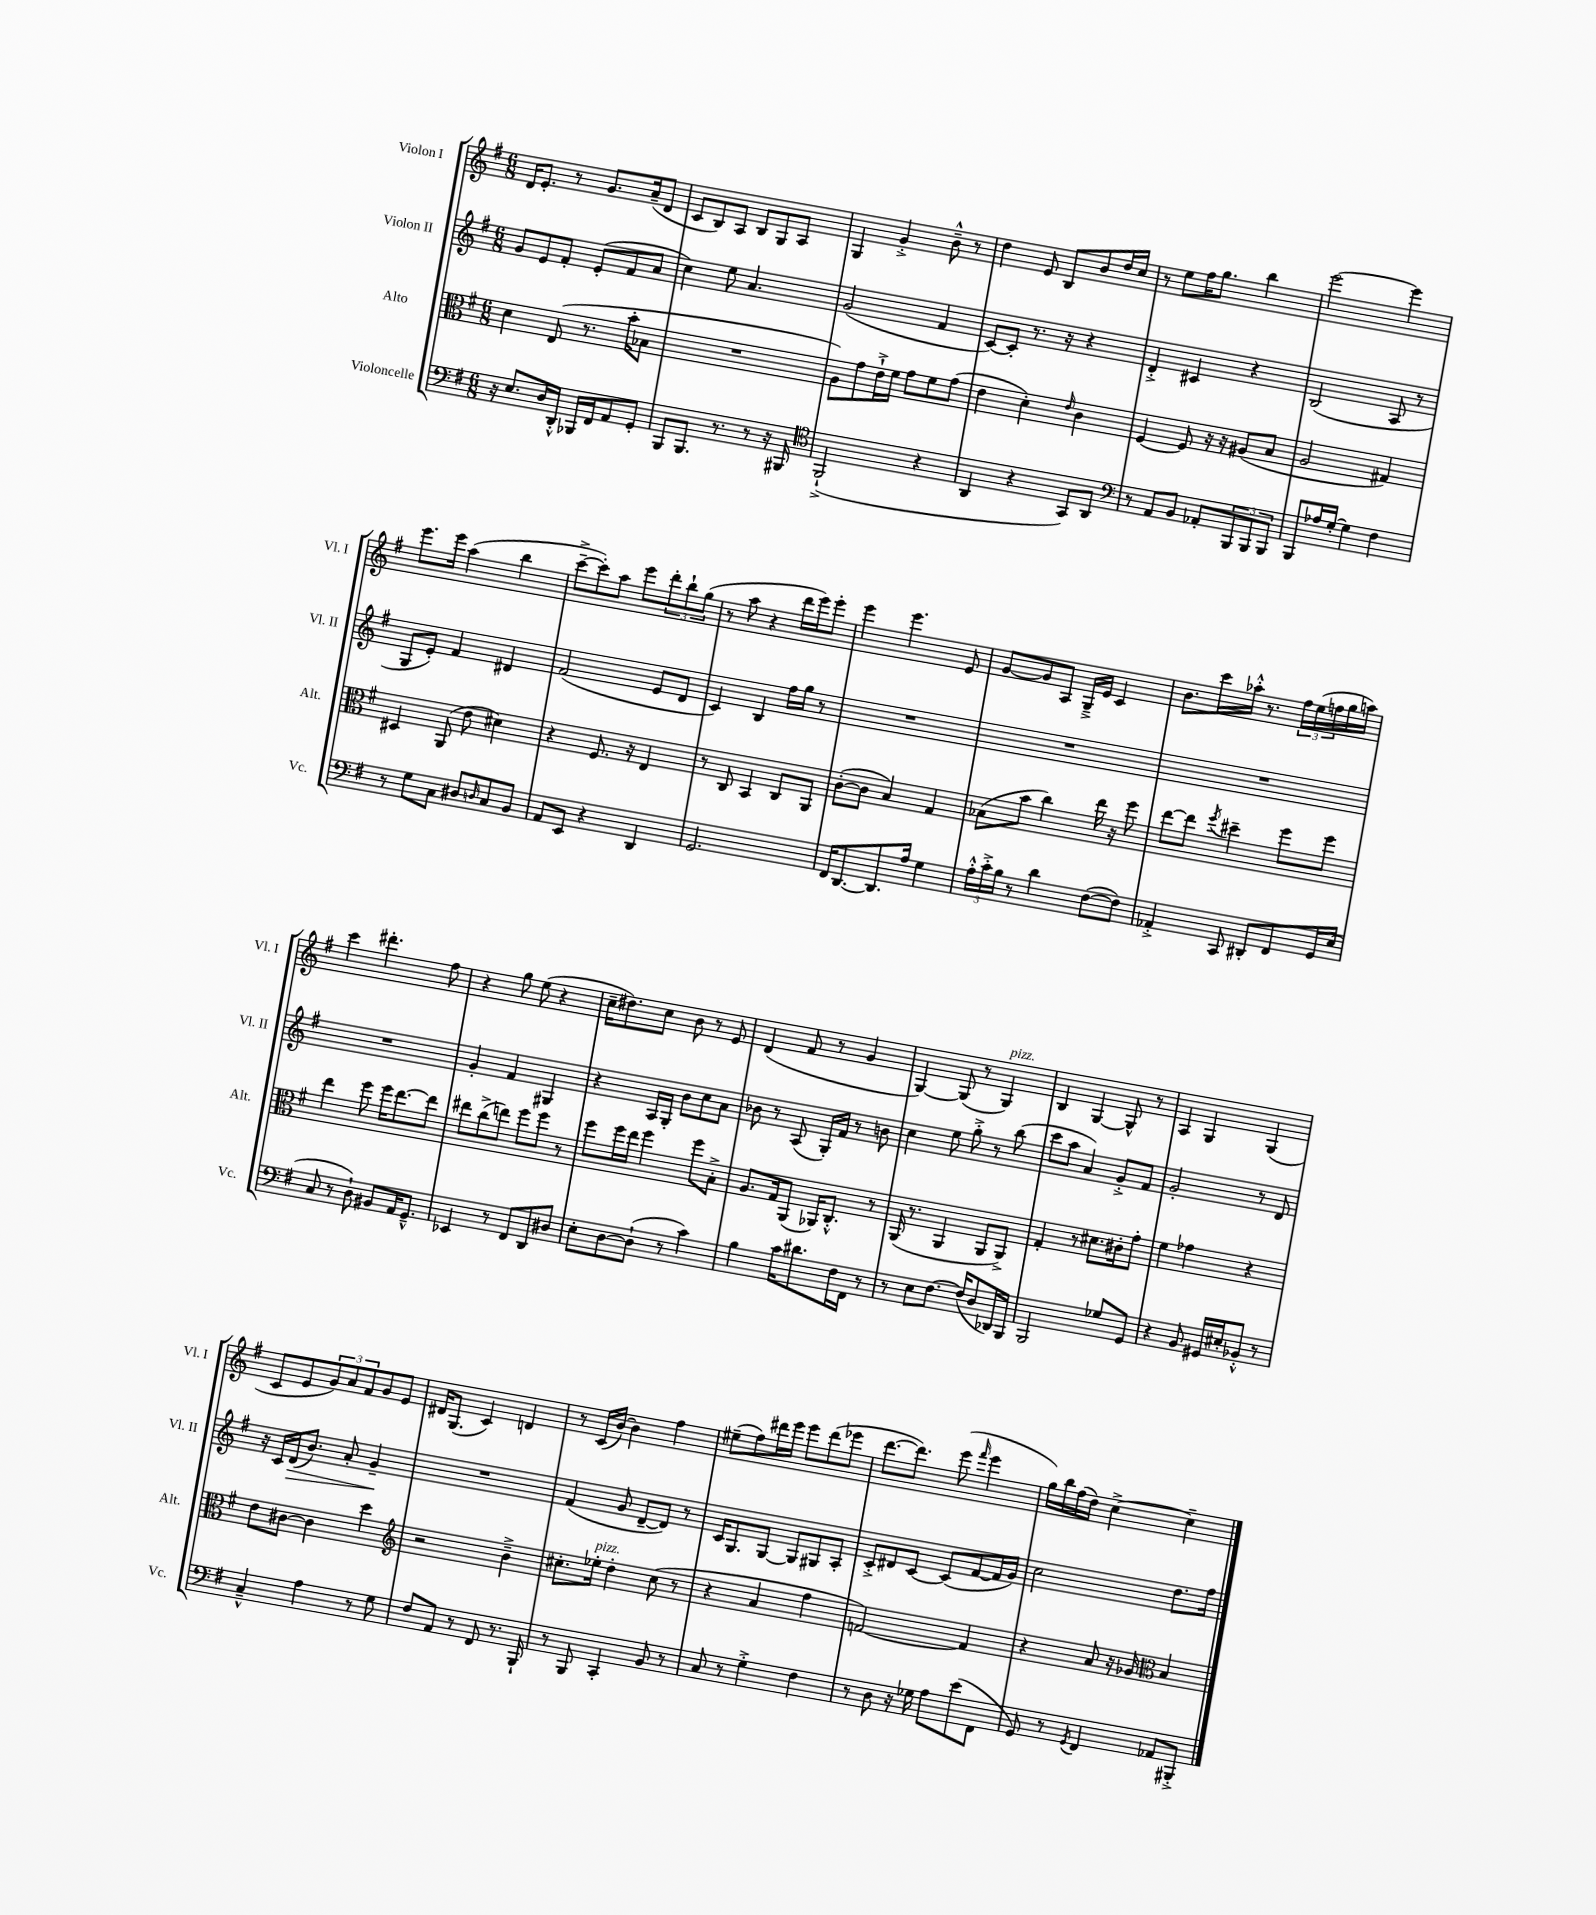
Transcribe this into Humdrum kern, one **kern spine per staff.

**kern	**kern	**kern	**dynam	**kern
*part4	*part3	*part2	*part2	*part1
*staff4	*staff3	*staff2	*staff2	*staff1
*I"Violoncelle	*I"Alto	*I"Violon II	*	*I"Violon I
*I'Vc.	*I'Alt.	*I'Vl. II	*	*I'Vl. I
*clefF4	*clefC3	*clefG2	*	*clefG2
*k[f#]	*k[f#]	*k[f#]	*	*k[f#]
*M6/8	*M6/8	*M6/8	*	*M6/8
=3	=3	=3	=3	=3
16r	4d\	8g/L	.	16d/KL
8.E/L	.	.	.	8.e'/J
.	.	8e/	.	.
16D/L	(8E/	8f#'/J	.	8r
16DD'^^/JJ	.	.	.	.
16BBB-X/LL	8.r	(8e'/L	.	8.g/L
16FF#/J	.	.	.	.
8AA/	.	8f#/	.	.
.	16b'\KL	.	.	(16a~/k
8GG'/J	8B-X\J	8a/J	.	8d/J
=4	=4	=4	=4	=4
8BBB/L	2.r	4cc\)	.	8c/L
8.BBB/J	.	.	.	8B/)
.	.	8ee\	.	8A/J
8.r	.	.	.	.
.	.	4.a/	.	8B/L
8r	.	.	.	8G/
16r	.	.	.	8A/J
16BBB#X/	.	.	.	.
=5	=5	=5	=5	=5
*clefC4	*	*	*	*
(2FF#`^/	8A\L)	(2g/	.	4G/
.	8g\	.	.	.
.	16e`^\L	.	.	4g'^/
.	16f#\JJ	.	.	.
.	8g\L	.	.	.
4r	8f#\	4f#/	.	8b~^^\
.	(8g\J	.	.	8r
=6	=6	=6	=6	=6
4AA/	4e\	[8c/L)	.	4dd\
.	.	8c'/J]	.	.
4r	4d'\)	8.r	.	8e/
.	.	.	.	8B/L
.	.	16r	.	.
.	16qqe/	.	.	.
8GG/L)	4c\	4r	.	8b/
8AA/J	.	.	.	16dd/L
.	.	.	.	16cc/JJ
=7	=7	=7	=7	=7
*clefF4	*	*	*	*
8r	[4F#/	4d'^/	.	8r
8AA/L	.	.	.	8ee\L
8BB/J	8F#/]	4c#X/	.	16ff#\K
.	.	.	.	8.gg\J
8AA-X'/L	16r	.	.	.
.	16r	.	.	.
12BBB/	(8A#X/L	4r	.	4bb\
12BBB/	.	.	.	.
.	8B/J	.	.	.
12BBB/J	.	.	.	.
=8	=8	=8	=8	=8
8BBB/L	2A/	(2B/	.	[2eee\
16A-X/L	.	.	.	.
[16G'/JJ	.	.	.	.
4G\]	.	.	.	.
4F#\	4G#X/)	8A/	.	4eee\]
.	.	8r	.	.
!!LO:LB:g=z
=9	=9	=9	=9	=9
8r	4D#X/	8G/L	.	8.eee\L
8G\L	.	8e'/J)	.	.
.	.	.	.	16eee\Jk
8C\J	(8AA/	4f#/	.	(4aa\
8D#X/L	8e\	.	.	.
16qqDn/	.	.	.	.
8C/	4d#X\)	4d#X/	.	4bb\
8BB/J	.	.	.	.
=10	=10	=10	=10	=10
8AA/L	4r	(2f#/	.	[8ccc~^\L
8EE/J	.	.	.	8ccc'\])
4r	8.F#/	.	.	8aa\J
.	.	.	.	8eee\L
.	16r	.	.	.
4DD/	4E/	8e/L	.	12ddd'\
.	.	.	.	12bb`\
.	.	8d/J	.	.
.	.	.	.	(12gg\J
=11	=11	=11	=11	=11
2.GG/	8r	4c/)	.	8r
.	8C/	.	.	8aa\
.	4BB/	4B/	.	4r
.	8C/L	16ff#\LL	.	16ddd\LL
.	.	16gg\JJ	.	16eee\J)
.	8AA/J	8r	.	8eee'\J
=12	=12	=12	=12	=12
16FF#/KL	([8c'\L	2.r	.	4eee\
[8.DD/	.	.	.	.
.	8c\J]	.	.	.
8.DD/]	4B/)	.	.	4.eee\
16A/Jk	.	.	.	.
4G\	4G/	.	.	.
.	.	.	.	8e/
=13	=13	=13	=13	=13
24A'^^\LL	(8B-X\L	2.r	.	[8g/L
24c'^\	.	.	.	.
24B\JJ	.	.	.	.
8r	8b\J	.	.	8g/]
4d\	4cc\)	.	.	8A/J
.	.	.	.	16G~^/LL
.	.	.	.	16e/JJ
([8F#\L	16ee\	.	.	4c/
.	16r	.	.	.
8F#\J])	8ff#\	.	.	.
=14	=14	=14	=14	=14
4AA-X'^/	[8ee\L	2.r	.	8.b\L
.	8ee\J]	.	.	.
.	.	.	.	16ccc\L
.	8qff#/	.	.	.
8CC/	4dd#X~\	.	.	16aa-X'^^\JJ
.	.	.	.	8.r
8DD#X'/L	.	.	.	.
8FF#/	8ff#\L	.	.	24ff#\LL
.	.	.	.	(24ee\
.	.	.	.	24ffn\
16GG/L	8ff#\J	.	.	16gg\
(16E/JJ	.	.	.	16aan\JJ)
!!LO:LB:g=z
=15	=15	=15	=15	=15
8C/	4ee\	2.r	.	4ccc\
8r	.	.	.	.
8D`\)	8ff#\	.	.	4.ddd#X'\
8BB#X/L	16ff#\KL	.	.	.
.	[8.ee\	.	.	.
16AA/K	.	.	.	.
8.GG~^^/J	.	.	.	.
.	8ee\J]	.	.	8ff#\
=16	=16	=16	=16	=16
4EE-X/	8ee#X\L	4g'/	.	4r
.	(8cc^\	.	.	.
8r	8een\J)	4f#/	.	8gg\
8FF#/L	8ff#\L	.	.	(8ee\
8DD/	8ff#\J	4G#X/	.	4r
8D#X/J	8r	.	.	.
=17	=17	=17	=17	=17
8E'\L	8ff#\L	4r	.	16cc~\KL
.	.	.	.	8.dd#X\)
[8D\	16ff#\L	.	.	.
.	16ee\JJ	.	.	.
(8D`\J]	4ff#\	16A/LL	.	8cc\J
.	.	16G'/JJ	.	.
8r	.	8b\L	.	8b\
4c\)	8ff#\L	8cc\	.	8r
.	8B'^\J	8a\J	.	8e/
=18	=18	=18	=18	=18
4B\	8.A/L	8b-X\	.	(4d/
.	.	8r	.	.
.	16G/k	.	.	.
16c\KL	(8AA/J	(8A/	.	8f#/
8.d#X\	.	.	.	.
.	16AA-X/KL)	16G'/LL)	.	8r
.	8.C'^^/J	16f#/JJ	.	.
16F#\L	.	8r	.	4g/
16FF#\JJ	.	.	.	.
8r	8r	8bn\	.	.
=19	=19	=19	=19	=19
8r	(16AA/	4cc\	.	[4G/)
.	8.r	.	.	.
8E\L	.	.	.	.
[8.F#\J	4AA/	8ee\	.	(8G/]
.	.	8gg'^\	.	8r
(16F#/KL]	.	.	.	.
!	!	!	!	!LO:TX:a:i:t=pizz.
8D/	8AA/L	8r	.	4G/)
16DD-X/L)	8AA^/J)	(8bb\	.	.
16BBB/JJ	.	.	.	.
=20	=20	=20	=20	=20
2BBB/	4G'/	8ccc\L	.	4B/
.	.	8aa\J	.	.
.	8r	4a/)	.	[4G/
.	8.d#X\L	.	.	.
8G-X/L	.	8g'^/L	.	8G^^/]
.	16c#X'\k	.	.	.
8GG/J	8g'\J	8f#/J	.	8r
=21	=21	=21	=21	=21
4r	4f#\	2g'/	.	4A/
8BB/	4g-X\	.	.	4G/
16GG#X/LL	.	.	.	.
16E#X'/J	.	.	.	.
8BB-X'^^/J	4r	8r	.	(4G/
8r	.	8d/	.	.
!!LO:LB:g=z
=22	=22	=22	=22	=22
4C~^^/	8e\L	16r	.	8c/L
.	.	16c/LL	.	.
!	!	!	!LO:HP:b	!
.	[8c#X\J	(16d/J	>	8e/
.	.	8.b/J)	.	.
4A\	4c#\]	.	.	12g/)
.	.	.	.	12a/
.	.	8a'/	.	.
.	.	.	.	12f#/
8r	4dd\	4g~/	.	8g/
8G\	.	.	.	8e/J
.	.	.	]	.
=23	=23	=23	=23	=23
*	*clefG2	*	*	*
8F#/L	2r	2.r	.	16d#X/KL
.	.	.	.	(8.G/J
8AA/J	.	.	.	.
8r	.	.	.	4c/)
8FF#/	.	.	.	.
8.r	4b~^\	.	.	4dn/
16BBB`/	.	.	.	.
=24	=24	=24	=24	=24
8r	8.cc#X'\L	(4f#/	.	8r
8BBB/	.	.	.	(16c/LL
!	!LO:TX:a:i:t=pizz.	!	!	!
.	16ee-X'\Jk	.	.	[16b/JJ)
4CC'/	4dd'\	8g/	.	4b\]
.	.	[8d~/L	.	.
8BB/	(8cc#\	8d/J])	.	4ff#\
8r	8r	8r	.	.
=25	=25	=25	=25	=25
8C/	4r	16c/KL	.	(8ee#X~\L
.	.	8.G/	.	.
8r	.	.	.	8ff#\)
4G'^\	4a/	[8G/J	.	16ddd#X\L
.	.	.	.	16eee\JJ
.	.	8G/L]	.	8eee\L
4F#\	4ff#\	8G#X/	.	(8ddd#\
.	.	8A'/J	.	8eee-X\J
=26	=26	=26	=26	=26
8r	[2fn/)	8c'^/L	.	[8.ddd\L
8D\	.	8d#X/	.	.
.	.	.	.	8.ddd\J])
16r	.	[8c/J	.	.
16G-X\	.	.	.	.
8A\L	.	(8c/L]	.	(8eee\
.	.	.	.	16qqfff#/
(8e\	4f/]	[8f#/	.	4eee\
8FF#\J	.	16f#/L]	.	.
.	.	16g/JJ)	.	.
=27	=27	=27	=27	=27
8GG/)	4r	2cc\	.	16gg\LL)
.	.	.	.	16bb\
8r	.	.	.	(16ff#\
.	.	.	.	16dd\JJ)
8qGG/	.	.	.	.
4FF#/	8a/	.	.	[4cc^\
.	16r	.	.	.
.	16g-X/	.	.	.
*	*clefC3	*	*	*
8AA-X/L	4B/	8.dd\L	.	4cc~\]
8BBB#X'^/J	.	.	.	.
.	.	16ff#\Jk	.	.
==	==	==	==	==
*-	*-	*-	*-	*-
